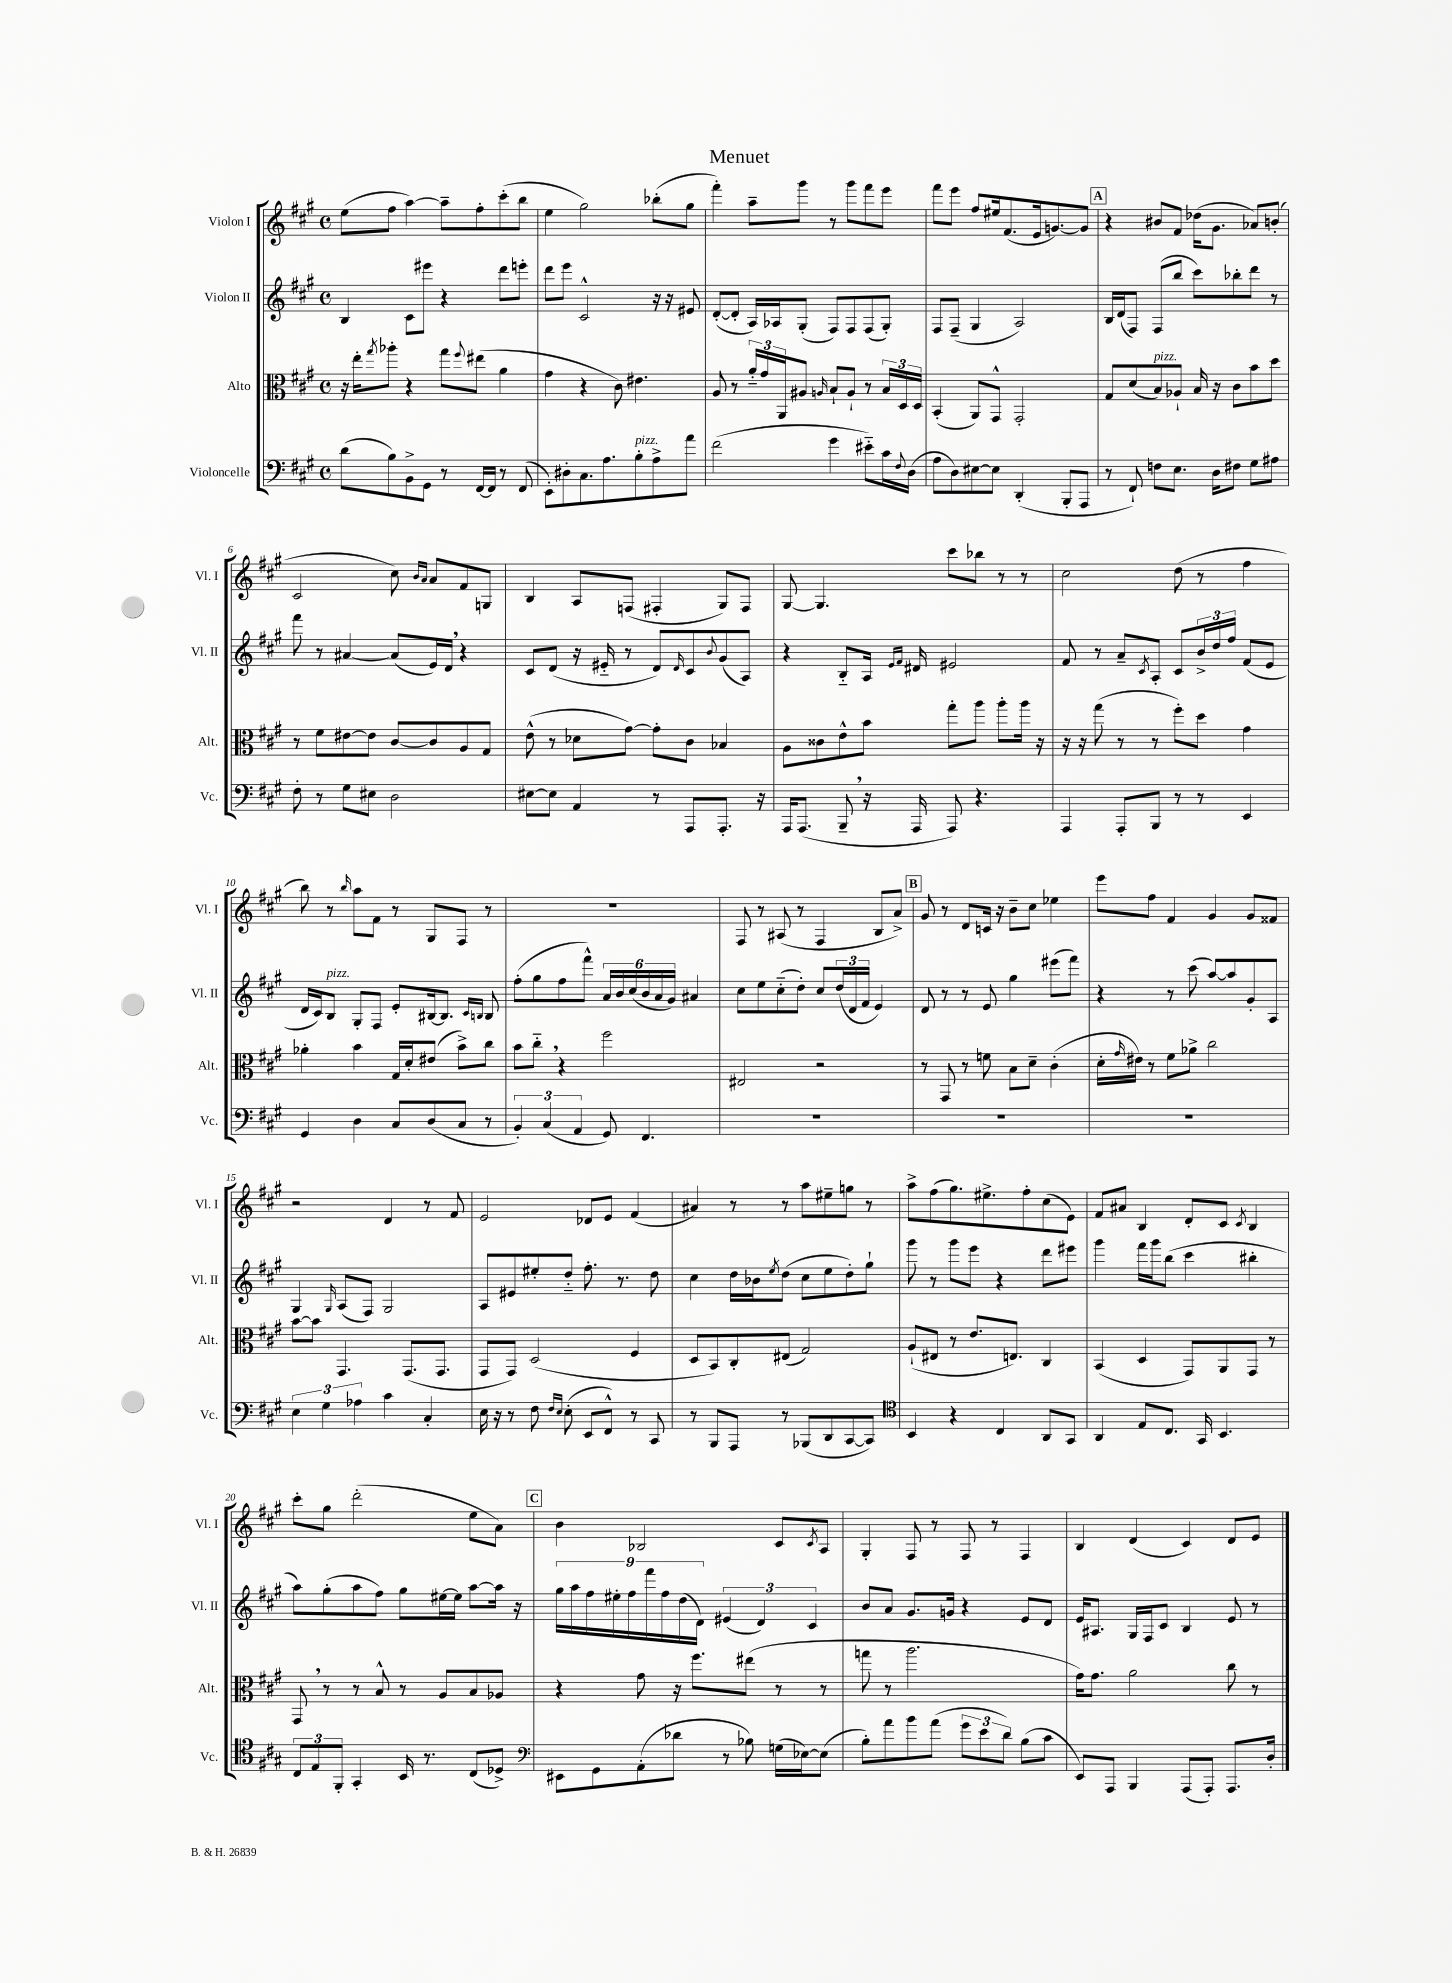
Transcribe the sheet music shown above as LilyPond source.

\header { title = "Menuet" }
<<
\new StaffGroup <<
\new Staff = "s0" \with { instrumentName = "Violon I" shortInstrumentName = "Vl. I" } {
    \clef treble \key a \major \defaultTimeSignature \time 4/4
    e''8( fis''8 a''4~) a''8-- fis''8-. cis'''8-.( b''8 |
    e''4 gis''2) bes''8-.( gis''8 |
    fis'''4-.) a''8-- gis'''8 r8 gis'''8 fis'''8 e'''8 |
    fis'''8 e'''8 fis''8 eis''16 fis'8.( e'16 g'8.~) g'8 |
    \mark \markup { \box "A" } r4 bis'8 fis'8 des''16( gis'8. aes'8) b'8-.( |
    cis'2 cis''8) \grace { b'16 a'16 } a'8 fis'8 g8 |
    b4 a8 f8( fis4-. gis8) fis8 |
    gis8~ gis4. cis'''8 bes''8 r8 r8 |
    cis''2 d''8( r8 fis''4 |
    b''8) r8 \grace { b''16 } a''8 fis'8 r8 gis8 fis8 r8 |
    R1 |
    fis8 r8 ais8( r8 fis4 b8 a'8->) |
    \mark \markup { \box "B" } gis'8 r8 d'8 c'16 r16 b'8-- cis''8 ees''4 |
    e'''8 fis''8 fis'4 gis'4 gis'8 fisis'8 |
    r2 d'4 r8 fis'8 |
    e'2 des'8 e'8 fis'4( |
    ais'4) r8 r8 a''8 eis''8-- g''8 r8 |
    a''8-> fis''8( gis''8.) eis''8.-> fis''8-. cis''8( e'8) |
    fis'8 ais'8 b4 d'8-. cis'8 \acciaccatura { cis'8 } b4 |
    cis'''8-. gis''8 d'''2-.( e''8 a'8) |
    \mark \markup { \box "C" } b'4 bes2 cis'8 \acciaccatura { cis'8 } a8 |
    gis4-. fis8 r8 fis8 r8 fis4 |
    b4 d'4( cis'4) d'8 e'8 \bar "|." |
}
\new Staff = "s1" \with { instrumentName = "Violon II" shortInstrumentName = "Vl. II" } {
    \clef treble \key a \major \defaultTimeSignature \time 4/4
    b4 cis'8 eis'''8 r4 d'''8 e'''8-. |
    d'''8 e'''8 cis'2-^ r16 r16 eis'8 |
    d'8~-.( d'8-. a16) aes16 gis8-.( fis8) fis8 fis8( gis8-.) |
    fis8 fis8--( gis4 a2) |
    \mark \markup { \box "A" } b16 d'16( fis8) fis8( b''8 cis'''8) bes''8-. d'''8 r8 |
    fis'''8 r8 ais'4~ ais'8( e'16) d'16 \breathe r4 |
    cis'8 d'8( r16 eis'16-_ r8 d'8) \grace { d'16 } cis'8 \appoggiatura { b'8 } gis'8( a8) |
    r4 b8-_ a16 \grace { e'16 fis'16 } dis'16 eis'2 |
    fis'8 r8 a'8-- \acciaccatura { cis'8 } a8-. cis'8 \tuplet 3/2 { b'16-> d''16 fis''16 } fis'8( e'8 |
    d'16 cis'16) b8^\markup { \italic "pizz." } gis8-. fis8 e'8-. bis16~ bis8. \grace { cis'16 b16 } b8 |
    fis''8-.( gis''8 fis''8 fis'''8-^) \tuplet 6/4 { a'16 b'16 cis''16( b'16 a'16 gis'16) } ais'4 |
    cis''8 e''8 cis''8-_( d''8-.) cis''8 \tuplet 3/2 { d''16( d'16 fis'16 } e'4) |
    \mark \markup { \box "B" } d'8 r8 r8 e'8 gis''4 eis'''8( fis'''8) |
    r4 r8 cis'''8( a''8~) a''8 gis'8-. a8 |
    gis4 \grace { gis16 } a8( fis8) gis2 |
    a8 eis'8 eis''8-. d''8-_ fis''8.-. r8. d''8 |
    cis''4 d''16 bes'16 \acciaccatura { e''8 } d''8( cis''8 e''8 d''8-.) gis''8-! |
    gis'''8 r8 gis'''8 e'''8 r4 d'''8 eis'''8 |
    gis'''4 fis'''16 gis'''16 b''8( cis'''4 bis''4-. |
    a''8) gis''8-.( a''8 fis''8) gis''8 eis''16~ eis''16 a''8~ a''16 r16 |
    \mark \markup { \box "C" } \tuplet 9/8 { gis''16 a''16 fis''16 eis''16-. fis''16 fis'''16 fis''16 d''16( d'16) } \tuplet 3/2 { eis'4( d'4) cis'4 } |
    b'8 a'8 gis'8. g'16 r4 e'8 d'8 |
    e'16 ais8. gis16 fis16 cis'8 b4 e'8 r8 \bar "|." |
}
\new Staff = "s2" \with { instrumentName = "Alto" shortInstrumentName = "Alt." } {
    \clef alto \key a \major \defaultTimeSignature \time 4/4
    r16 e''16-. \acciaccatura { gis''8 } aes''8-. r4 gis''8 \appoggiatura { fis''8 } eis''8( a'4 |
    gis'4 r4 cis'8) eis'4. |
    a8 r8 \tuplet 3/2 { a'16-_ gis'16 a,16 } ais8 \grace { a16 } b8-! a8-! r8 \tuplet 3/2 { b16 d16 d16 } |
    b,4-.( a,8) gis,8-^ gis,2-. |
    \mark \markup { \box "A" } gis8 d'8( b8^\markup { \italic "pizz." }) aes8-! b16 r16 cis'8 b'8 d''8 |
    r8 fis'8 eis'8~ eis'8 cis'8~ cis'8 a8 gis8 |
    e'8-^( r8 des'8 gis'8~) gis'8-. cis'8 bes4 |
    a8 cisis'8 e'8-^ b'8 gis''8-. a''8 a''8-. a''16 r16 |
    r16 r16 gis''8( r8 r8 fis''8-.) d''8 gis'4 |
    aes'4-. b'4 gis16 d'16-. eis'8( b'8->) cis''8 |
    b'8 cis''8-_ \breathe r4 fis''2 |
    eis2 r2 |
    \mark \markup { \box "B" } r8 gis,8 r8 f'8 b8 d'8-- cis'4-.( |
    d'16-. \grace { gis'16 } eis'16) r8 fis'8 aes'8-> cis''2 |
    b'8~ b'8 gis,4. gis,8.( gis,8. |
    gis,8 gis,8) d2( fis4 |
    d8 b,8) cis8-. eis8( gis2) |
    a8-!( eis8 r8 e'8. e8.) cis4 |
    b,4( d4 gis,8) a,8 gis,8 r8 |
    gis,8 \breathe r8 r8 b8-^ r8 a8 b8 aes8 |
    \mark \markup { \box "C" } r4 gis'8 r16 fis''8. eis''8( r8 r8 |
    g''8 r8 a''2. |
    gis'16) gis'8. a'2 cis''8 r8 \bar "|." |
}
\new Staff = "s3" \with { instrumentName = "Violoncelle" shortInstrumentName = "Vc." } {
    \clef bass \key a \major \defaultTimeSignature \time 4/4
    d'8( b8) b,8-> gis,8 r8 fis,16~ fis,16 r8 fis,8( |
    e,8-.) dis8-. cis8. a8. b8-.^\markup { \italic "pizz." } a8-> a'8 |
    fis'2( gis'4 eis'8-_) cis'16 \appoggiatura { fis8 } d16( |
    a8 d8) eis8~ eis8 d,4-.( b,,8-. a,,8 |
    \mark \markup { \box "A" } r8 fis,8-!) f8 e8. d16 fis8 gis8 ais8 |
    fis8-. r8 gis8 eis8 d2 |
    eis8~ eis8 a,4 r8 a,,8 a,,8.-. r16 |
    a,,16 a,,8.( b,,8-- \breathe r16 a,,16 a,,8) r4. |
    a,,4 a,,8-. b,,8 r8 r8 e,4 |
    gis,4 d4 cis8 d8( cis8 r8 |
    \tuplet 3/2 { b,4-.) cis4( a,4 } gis,8) fis,4. |
    R1 |
    \mark \markup { \box "B" } R1 |
    R1 |
    \tuplet 3/2 { e4 gis4 aes4 } cis'4 cis4-. |
    e16 r16 r8 fis8 \grace { fis16 e16 } e8-.( e,8 fis,8-^) r8 cis,8 |
    r8 b,,8 a,,8 r8 bes,,8( d,8 cis,8~ cis,8) |
    \clef tenor b,4 r4 cis4 a,8 gis,8 |
    a,4 e8 cis8. gis,16 b,4. |
    \tuplet 3/2 { cis8 e8 fis,8-. } gis,4-. b,16 r8. cis8( des8->) |
    \mark \markup { \box "C" } \clef bass eis,8 gis,8 a,8-.( des'8 r8 bes8) g16( ees16~) ees8( |
    b8-.) a'8 b'8 a'8( \tuplet 3/2 { gis'8 e'8 d'8) } b8( cis'8 |
    e,8) a,,8 b,,4 a,,8( a,,8-.) a,,8. d16-. \bar "|." |
}
>>
>>
